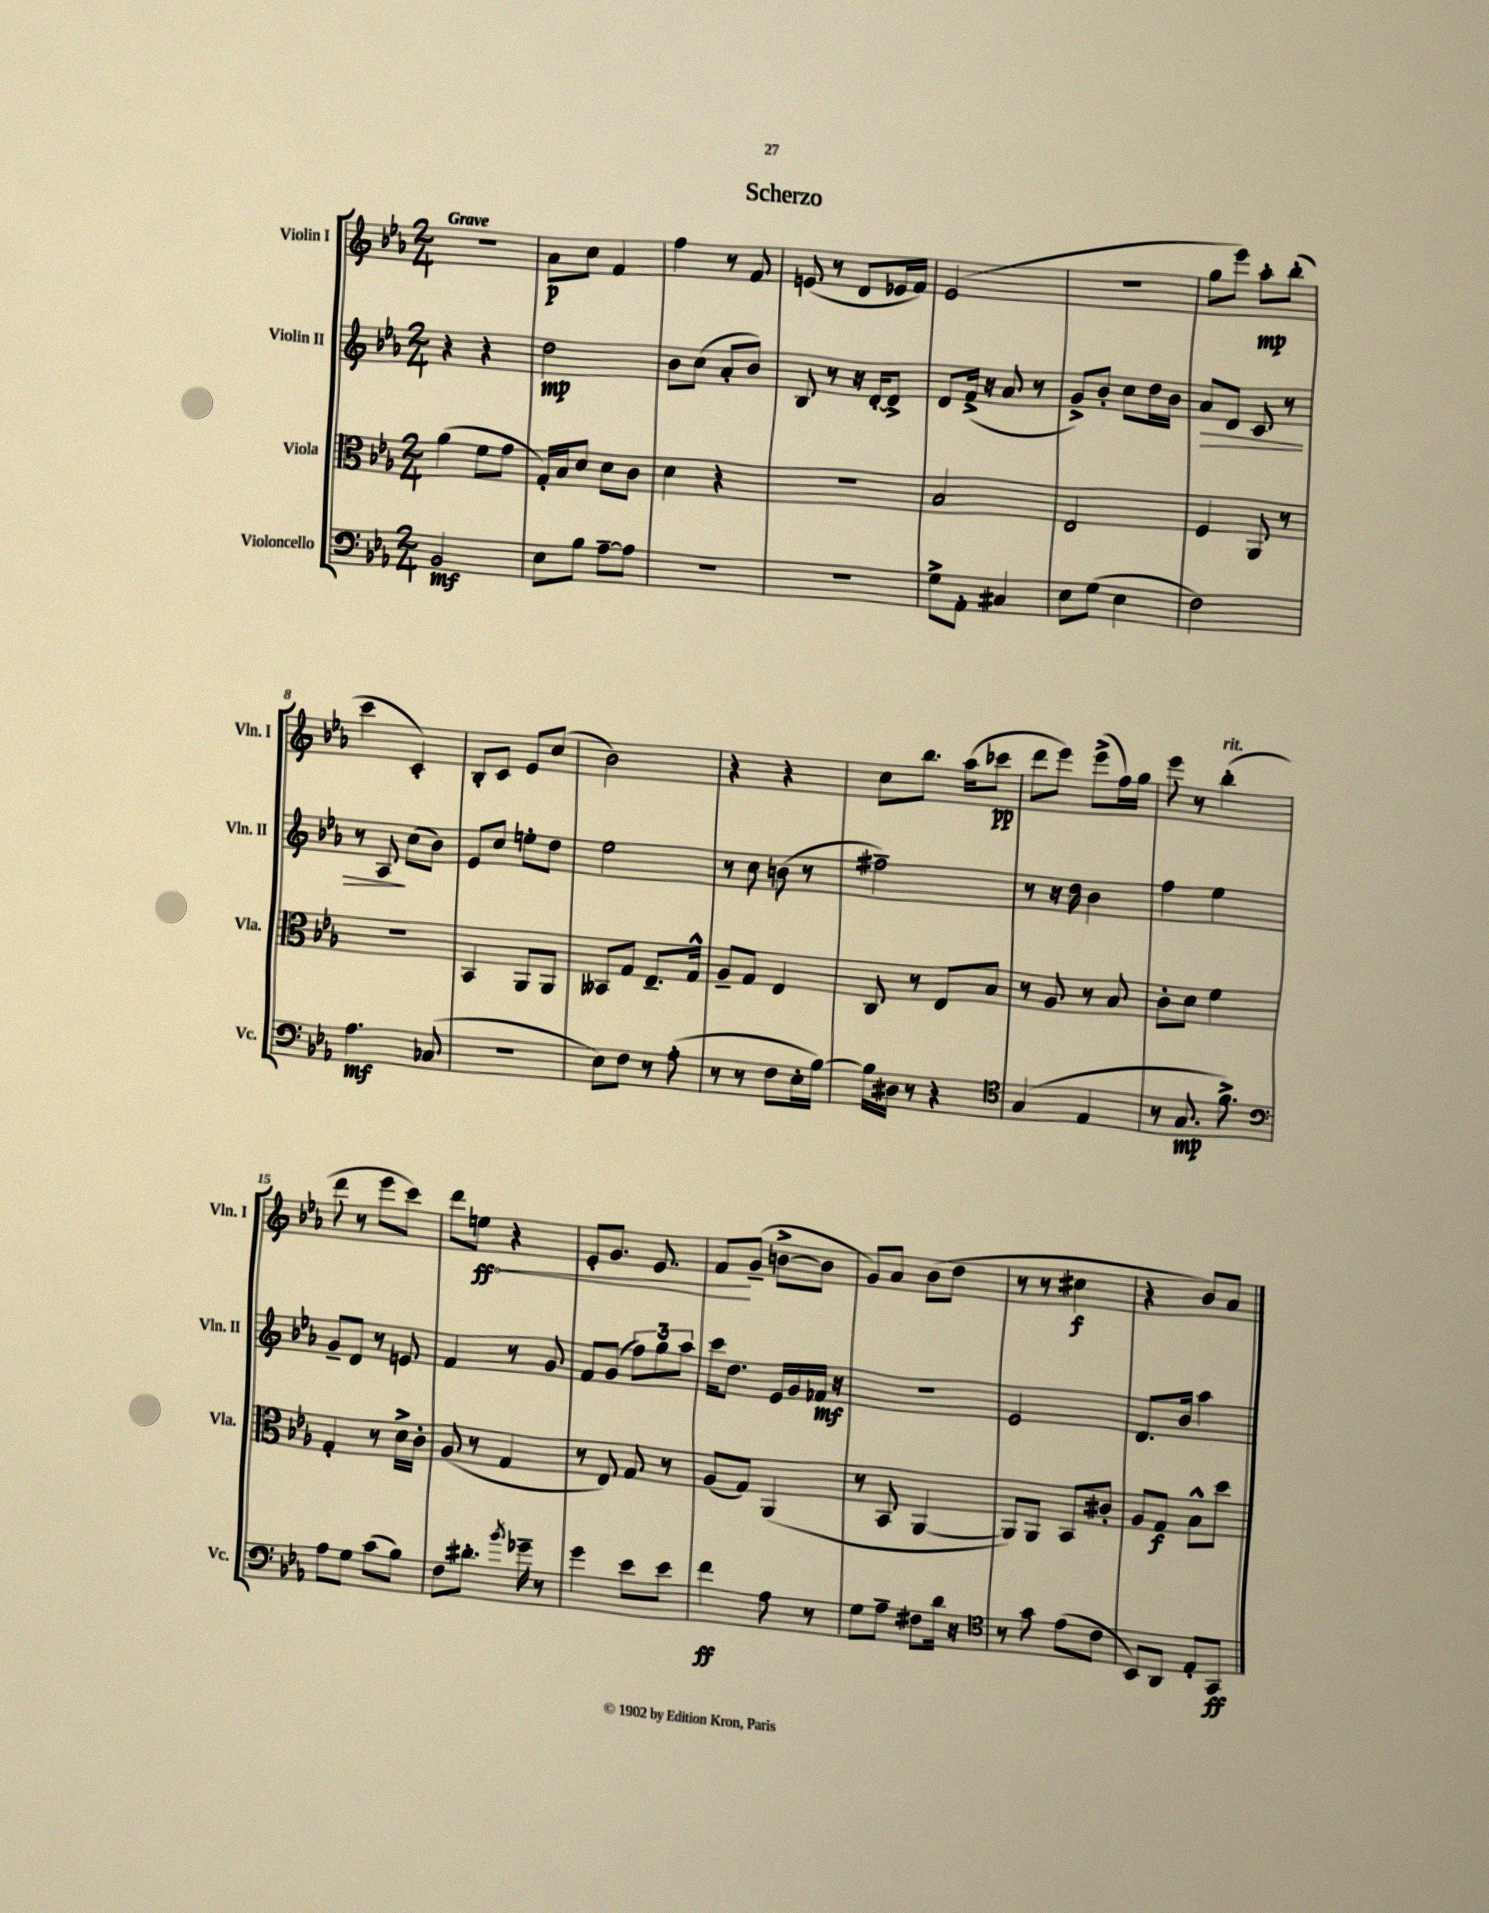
\header { title = "Scherzo" }
<<
\new StaffGroup <<
\new Staff = "s0" \with { instrumentName = "Violin I" shortInstrumentName = "Vln. I" } {
    \clef treble \key ees \major \numericTimeSignature \time 2/4 \tempo "Grave"
    \autoBeamOff R2 |
    aes'8[\p c''8] f'4 |
    f''4 r8 f'8 |
    e'8( r8 d'8[ ees'16 f'16]) |
    ees'2( |
    r2 |
    g''8[ ees'''8]) aes''8[-.\mp bes''8]-.( |
    c'''4 c'4-.) |
    bes8[-. c'8] ees'8[ c''8]( |
    bes'2) |
    r4 r4 |
    c''8[ bes''8.] aes''16[( ces'''8]\pp |
    d'''8[ ees'''8]) ees'''8[->( f''16) g''16] |
    ees'''8 r8 bes''4-.^\markup { \italic "rit." }( |
    d'''8 r8 ees'''8[ c'''8]) |
    d'''8[ \once \override Hairpin.circled-tip = ##t e''8]\ff\< r4 |
    ees'8[-. g'8.] ees'8. |
    f'8[\! g'8]--( b'8[~-> b'8] |
    g'8[) aes'8] bes'8[( d''8] |
    r8 r8 cis''4\f |
    r4 bes'8[) aes'8] \bar "|." |
}
\new Staff = "s1" \with { instrumentName = "Violin II" shortInstrumentName = "Vln. II" } {
    \clef treble \key ees \major \numericTimeSignature \time 2/4
    \autoBeamOff r4 r4 |
    d''2\mp |
    bes'8[ c''8]( aes'8[-. bes'8]) |
    bes8 r8 r16 d'16[~-. d'8]-> |
    d'8[ f'16]->( r16 aes'8 r8 |
    g'8[->) bes'8]-. c''8[ d''16 bes'16] |
    aes'8[\> d'8] c'8 r8 |
    r8 aes8\! c''8[( bes'8]) |
    ees'8[ c''8] e''8[-. d''8] |
    ees''2 |
    r8 c''8 b'8( r8 |
    fis''2--) |
    r8 r16 d''16 bes'4 |
    f''4 ees''4 |
    g'8[-- d'8] r8 e'8 |
    f'4 r8 g'8 |
    f'8[ g'8]( \tuplet 3/2 { f''8[) g''8 aes''8] } |
    c'''16[ d''8.] ees'16[ g'16 fes'16]\mf r16 |
    R2 |
    ees'2 |
    d'8.[ bes'16] aes''4 \bar "|." |
}
\new Staff = "s2" \with { instrumentName = "Viola" shortInstrumentName = "Vla." } {
    \clef alto \key ees \major \numericTimeSignature \time 2/4
    \autoBeamOff aes'4( f'8[ g'8] |
    g16[-.) bes16 d'8] d'8[ c'8] |
    d'4 r4 |
    R2 |
    bes2 |
    ees2 |
    f4 aes,8 r8 |
    r2 |
    bes,4 aes,8[ aes,8] |
    beses,8[ g8] ees8.[-- g16]-^ |
    aes8[-- g8] ees4 |
    c8 r8 ees8[ bes8] |
    r8 aes8 r8 bes8 |
    c'8[-. d'8] f'4 |
    g4-. r8 d'16[-> c'16]-. |
    aes8( r8 g4 |
    r8 ees8) g8 r8 |
    aes8[( g8]) aes,4( |
    r8 bes,8 aes,4~ |
    aes,8[) aes,8] bes,8[ cis'8]-. |
    aes8[ g8]\f bes8[-^ d''8] \bar "|." |
}
\new Staff = "s3" \with { instrumentName = "Violoncello" shortInstrumentName = "Vc." } {
    \clef bass \key ees \major \numericTimeSignature \time 2/4
    \autoBeamOff bes,2\mf |
    ees8[ bes8] aes8[~-- aes8] |
    R2 |
    R2 |
    g8[-> aes,8]-. cis4 |
    ees8[ g8]( ees4 |
    f2) |
    aes4.\mf ces8( |
    R2 |
    ees8[) f8] r8 aes8-.( |
    r8 r8 f8[ ees16-. bes16]~) |
    bes16[ dis16] r8 r4 |
    \clef tenor g4( ees4 |
    r8 g8.\mp f'8.->) |
    \clef bass aes8[ g8] c'8[( bes8]) |
    f8[ dis'8.]-. \acciaccatura { bes'8 } ges'16-- r8 |
    g'4 ees'8[ ees'8] |
    f'4\ff aes8 r8 |
    g8[ aes8]-- fis8[ d'16] r16 |
    \clef tenor r8 g'8 ees'8[( c'8] |
    bes,8[) aes,8] ees8[-. g,8]\ff \bar "|." |
}
>>
>>
